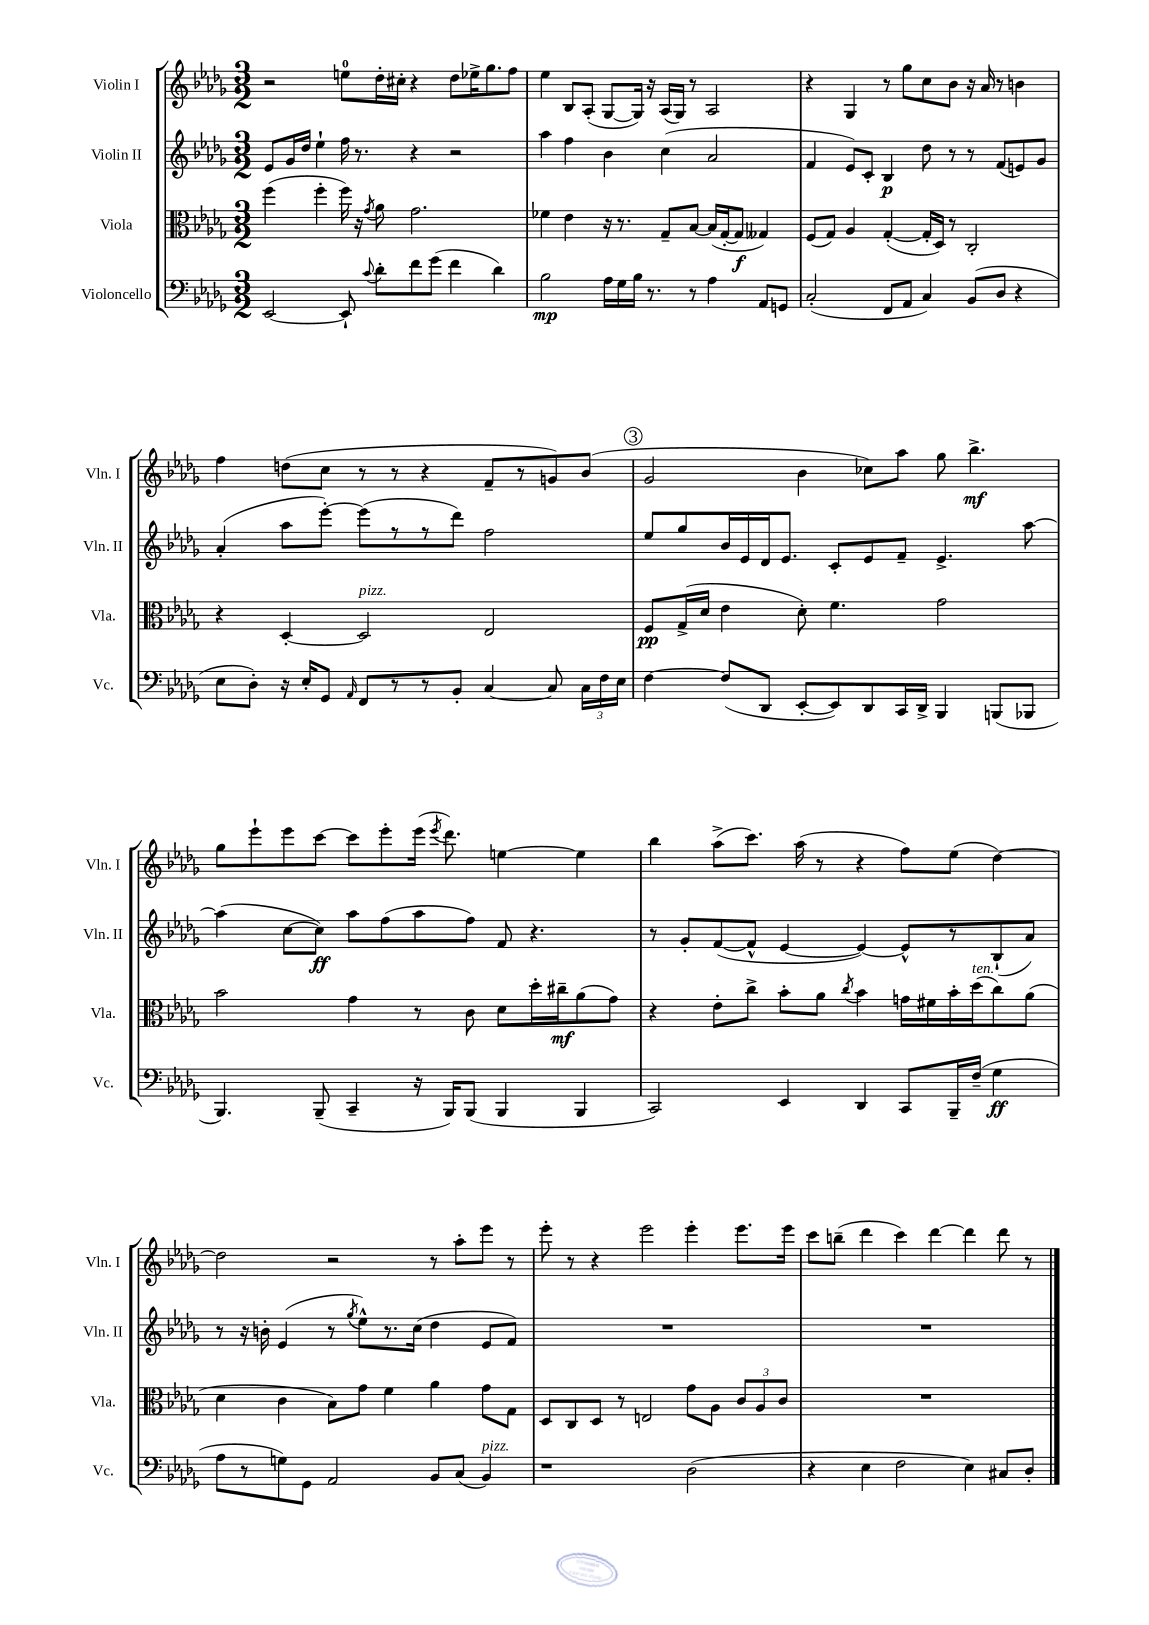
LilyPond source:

<<
\new StaffGroup <<
\new Staff = "s0" \with { instrumentName = "Violin I" shortInstrumentName = "Vln. I" } {
    \clef treble \key des \major \numericTimeSignature \time 3/2
    \autoBeamOff r2 e''8[-0 des''16-. cis''16]-. r4 des''8[ ees''16-> ges''8. f''8] |
    ees''4 bes8[ aes8]-.( ges8[~ ges16]) r16 aes16[( ges16]) r8 aes2 |
    r4 ges4 r8 ges''8[ c''8 bes'8] r16 aes'16 r8 b'4 |
    f''4 d''8[( c''8] r8 r8 r4 f'8[-- r8 g'8) bes'8]( |
    \mark \markup { \circle "3" } ges'2 bes'4 ces''8[) aes''8] ges''8 bes''4.->\mf |
    ges''8[ ees'''8-! ees'''8 c'''8]~ c'''8[ ees'''8-. ees'''16]( \acciaccatura { ees'''8 } des'''8.) e''4~ e''4 |
    bes''4 aes''8[->( c'''8.]) aes''16( r8 r4 f''8[) ees''8]( des''4~) |
    des''2 r2 r8 aes''8[-. ees'''8] r8 |
    ees'''8-. r8 r4 ees'''2 ees'''4-. ees'''8.[ ees'''16] |
    c'''8[ b''8]--( des'''4 c'''4) des'''4~ des'''4 des'''8 r8 \bar "|." |
}
\new Staff = "s1" \with { instrumentName = "Violin II" shortInstrumentName = "Vln. II" } {
    \clef treble \key des \major \numericTimeSignature \time 3/2
    \autoBeamOff ees'8[ ges'16 des''16] ees''4-! f''16 r8. r4 r2 |
    aes''4 f''4 bes'4 c''4( aes'2 |
    f'4 ees'8[) c'8]-. bes4\p des''8 r8 r8 f'8[( e'8) ges'8] |
    aes'4-.( aes''8[ ees'''8]~-.) ees'''8[( r8 r8 des'''8]) f''2 |
    \mark \markup { \circle "3" } ees''8[ ges''8 bes'16 ees'16 des'16 ees'8.] c'8[-. ees'8 f'8]-- ees'4.-> aes''8~ |
    aes''4( c''8[~ c''8]\ff) aes''8[ f''8( aes''8 f''8]) f'8 r4. |
    r8 ges'8[-. f'8~( f'8]-^ ees'4~ ees'4~) ees'8[-^ r8 bes8-!( aes'8]) |
    r8 r16 b'16-. ees'4( r8 \acciaccatura { ges''8 } ees''8[-^) r8. c''16]( des''4 ees'8[ f'8]) |
    R1. |
    R1. \bar "|." |
}
\new Staff = "s2" \with { instrumentName = "Viola" shortInstrumentName = "Vla." } {
    \clef alto \key des \major \numericTimeSignature \time 3/2
    \autoBeamOff f''4( f''4-. f''16) r16 \acciaccatura { ges'8 } aes'8 ges'2. |
    fes'4 ees'4 r16 r8. ges8[-- bes8]~ bes16[( ges16~-. ges8]\f geses4) |
    f8[( ges8]) aes4 ges4~-.( ges16[-. des16]) r8 c2-. |
    r4 des4~-. des2^\markup { \italic "pizz." } ees2 |
    \mark \markup { \circle "3" } f8[\pp ges16->( des'16] ees'4 des'8-.) f'4. ges'2 |
    bes'2 ges'4 r8 c'8 des'8[ des''16-. cis''16--\mf aes'8( ges'8]) |
    r4 ees'8[-. c''8]-> bes'8[-. aes'8] \acciaccatura { c''8 } bes'4 g'16[ fis'16 bes'16-. des''16^\markup { \italic "ten." }( c''8) aes'8]( |
    des'4 c'4 bes8[) ges'8] f'4 aes'4 ges'8[ ges8] |
    des8[ c8 des8] r8 e2 ges'8[ aes8] \tuplet 3/2 { c'8[ aes8 c'8] } |
    R1. \bar "|." |
}
\new Staff = "s3" \with { instrumentName = "Violoncello" shortInstrumentName = "Vc." } {
    \clef bass \key des \major \numericTimeSignature \time 3/2
    \autoBeamOff ees,2~ ees,8-! \appoggiatura { c'8 } des'8[-. f'8 ges'8]( f'4 des'4) |
    bes2\mp aes16[ ges16 bes16] r8. r8 aes4 aes,8[ g,8] |
    c2-.( f,8[ aes,8] c4) bes,8[( des8] r4 |
    ees8[ des8]-.) r16 ees16[-. ges,8] \grace { aes,16 } f,8[ r8 r8 bes,8]-. c4~ c8 \tuplet 3/2 { c16[ f16 ees16] } |
    \mark \markup { \circle "3" } f4~ f8[( des,8] ees,8[~-. ees,8) des,8 c,16 des,16]-> bes,,4 b,,8[( bes,,8] |
    bes,,4.) bes,,8--( c,4-- r16 bes,,16[) bes,,8]( bes,,4 bes,,4 |
    c,2) ees,4 des,4 c,8[ bes,,16-- f16]--( ges4\ff |
    aes8[ r8 g8) ges,8] aes,2 bes,8[ c8]( bes,4^\markup { \italic "pizz." }) |
    r1 des2( |
    r4 ees4 f2 ees4) cis8[ des8]-. \bar "|." |
}
>>
>>
\layout { \context { \Score \remove "Bar_number_engraver" } }
